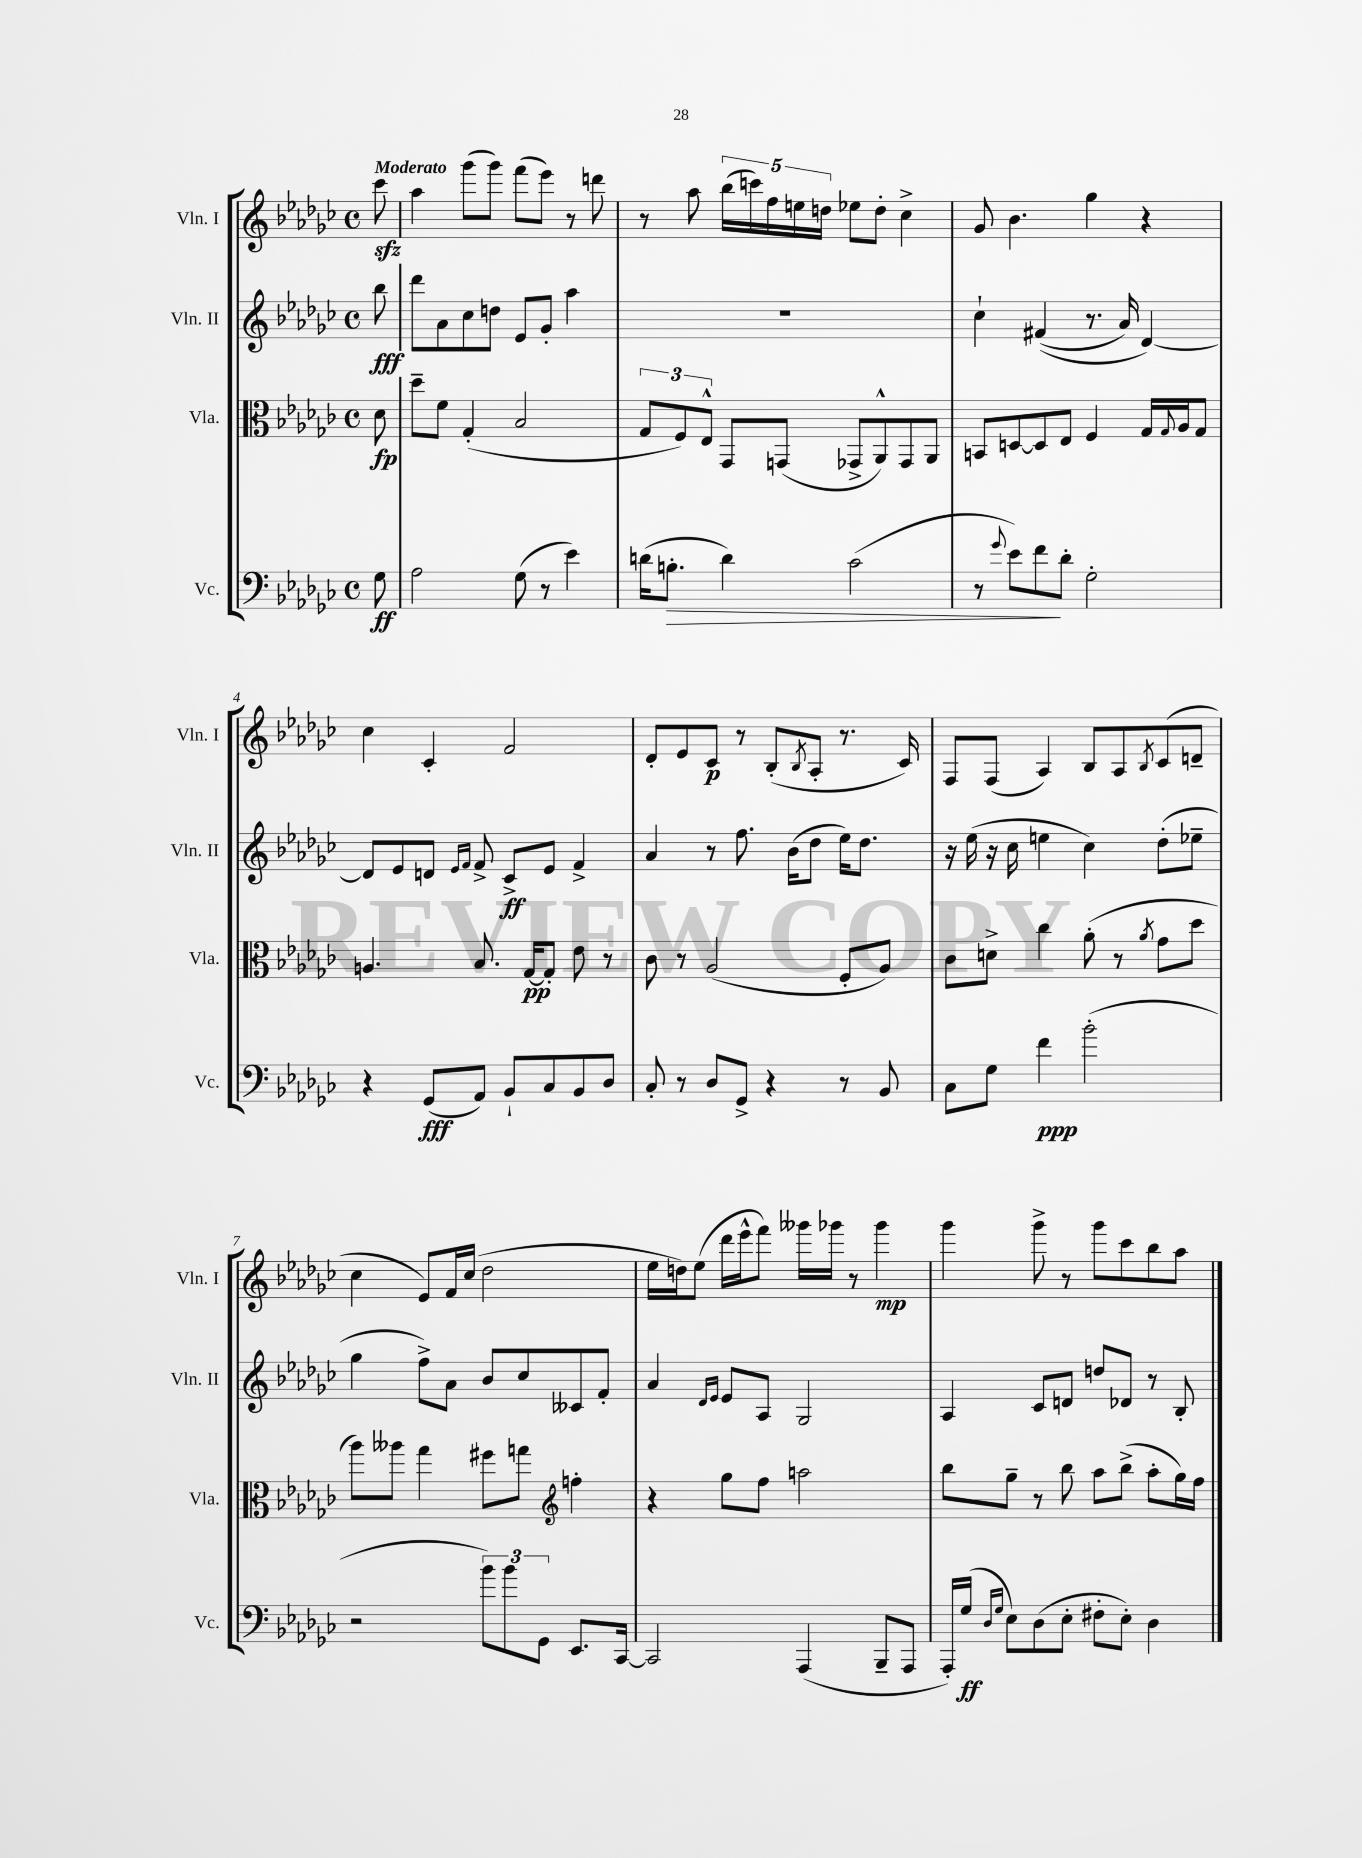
<<
\new StaffGroup <<
\new Staff = "s0" \with { instrumentName = "Vln. I" shortInstrumentName = "Vln. I" } {
    \clef treble \key ges \major \defaultTimeSignature \time 4/4 \partial 8 \tempo "Moderato"
    ces'''8\sfz |
    aes''4 ges'''8( ges'''8) f'''8( ees'''8) r8 d'''8 |
    r8 aes''8 \tuplet 5/4 { bes''16( c'''16) f''16 e''16 d''16 } ees''8 d''8-. ces''4-> |
    ges'8 bes'4. ges''4 r4 |
    ces''4 ces'4-. f'2 |
    des'8-. ees'8 ces'8\p r8 bes8-.( \acciaccatura { bes8 } aes8-. r8. ces'16) |
    f8 f8( aes4) bes8 aes8 \acciaccatura { bes8 } ces'8( d'8-- |
    ces''4 ees'8) f'16 ces''16( des''2 |
    ees''16 d''16) ees''8( des'''16 ees'''16-^ f'''8) geses'''16 ges'''16 r8 ges'''4\mp |
    ges'''4 ges'''8-> r8 ges'''8 ces'''8 bes''8 aes''8 \bar "|." |
}
\new Staff = "s1" \with { instrumentName = "Vln. II" shortInstrumentName = "Vln. II" } {
    \clef treble \key ges \major \defaultTimeSignature \time 4/4 \partial 8
    bes''8\fff |
    des'''8 aes'8 ces''8 d''8 ees'8 ges'8-. aes''4 |
    R1 |
    ces''4-! fis'4(\( r8. aes'16) des'4~\) |
    des'8 ees'8 d'8 \grace { ees'16 f'16 } f'8-> ces'8->\ff ees'8 f'4-> |
    aes'4 r8 f''8. bes'16( des''8 ees''16) des''8. |
    r16 ees''16( r16 ces''16 e''4 ces''4) des''8-.( ees''8-- |
    ges''4 f''8->) aes'8 bes'8 ces''8 ceses'8 f'8-. |
    aes'4 \grace { des'16 ees'16 } ees'8 aes8 ges2 |
    aes4 ces'8 d'8 d''8 des'8 r8 bes8-. \bar "|." |
}
\new Staff = "s2" \with { instrumentName = "Vla." shortInstrumentName = "Vla." } {
    \clef alto \key ges \major \defaultTimeSignature \time 4/4 \partial 8
    des'8\fp |
    des''8-- f'8 ges4-.( bes2 |
    \tuplet 3/2 { ges8 f8) ees8-^ } ges,8 g,8( ges,8-> aes,8-^) ges,8 aes,8 |
    b,8 d8~ d8 ees8 f4 ges16 \appoggiatura { ges8 } aes16 ges8 |
    a4. bes8. ges16~\pp ges8-. ees'8 r8 |
    ces'8 r8 aes2( f8-. aes8) |
    ces'8 d'8-> ces''4 aes'8-.( r8 \acciaccatura { aes'8 } ges'8 des''8 |
    aes''8) aeses''8 ges''4 fis''8 g''8 \clef treble f''4-. |
    r4 ges''8 f''8 a''2 |
    bes''8 ges''8-- r8 bes''8 aes''8 bes''8->( aes''8-. ges''16) f''16 \bar "|." |
}
\new Staff = "s3" \with { instrumentName = "Vc." shortInstrumentName = "Vc." } {
    \clef bass \key ges \major \defaultTimeSignature \time 4/4 \partial 8
    ges8\ff |
    aes2 ges8( r8 ees'4) |
    d'16( b8.-.\> d'4) ces'2( |
    r8 \appoggiatura { ges'8 } ees'8) f'8\! des'8-. ges2-. |
    r4 ges,8\fff( aes,8) bes,8-! ces8 bes,8 des8 |
    ces8-. r8 des8 ges,8-> r4 r8 bes,8 |
    ces8 ges8 f'4\ppp bes'2-.( |
    r2 \tuplet 3/2 { bes'8) bes'8 ges,8 } ees,8. ces,16~ |
    ces,2 aes,,4( bes,,8-- aes,,8 |
    aes,,16-.) ges16\ff( \grace { des16 ges16 } ees8) des8( ees8-. fis8-. ees8-.) des4 \bar "|." |
}
>>
>>
